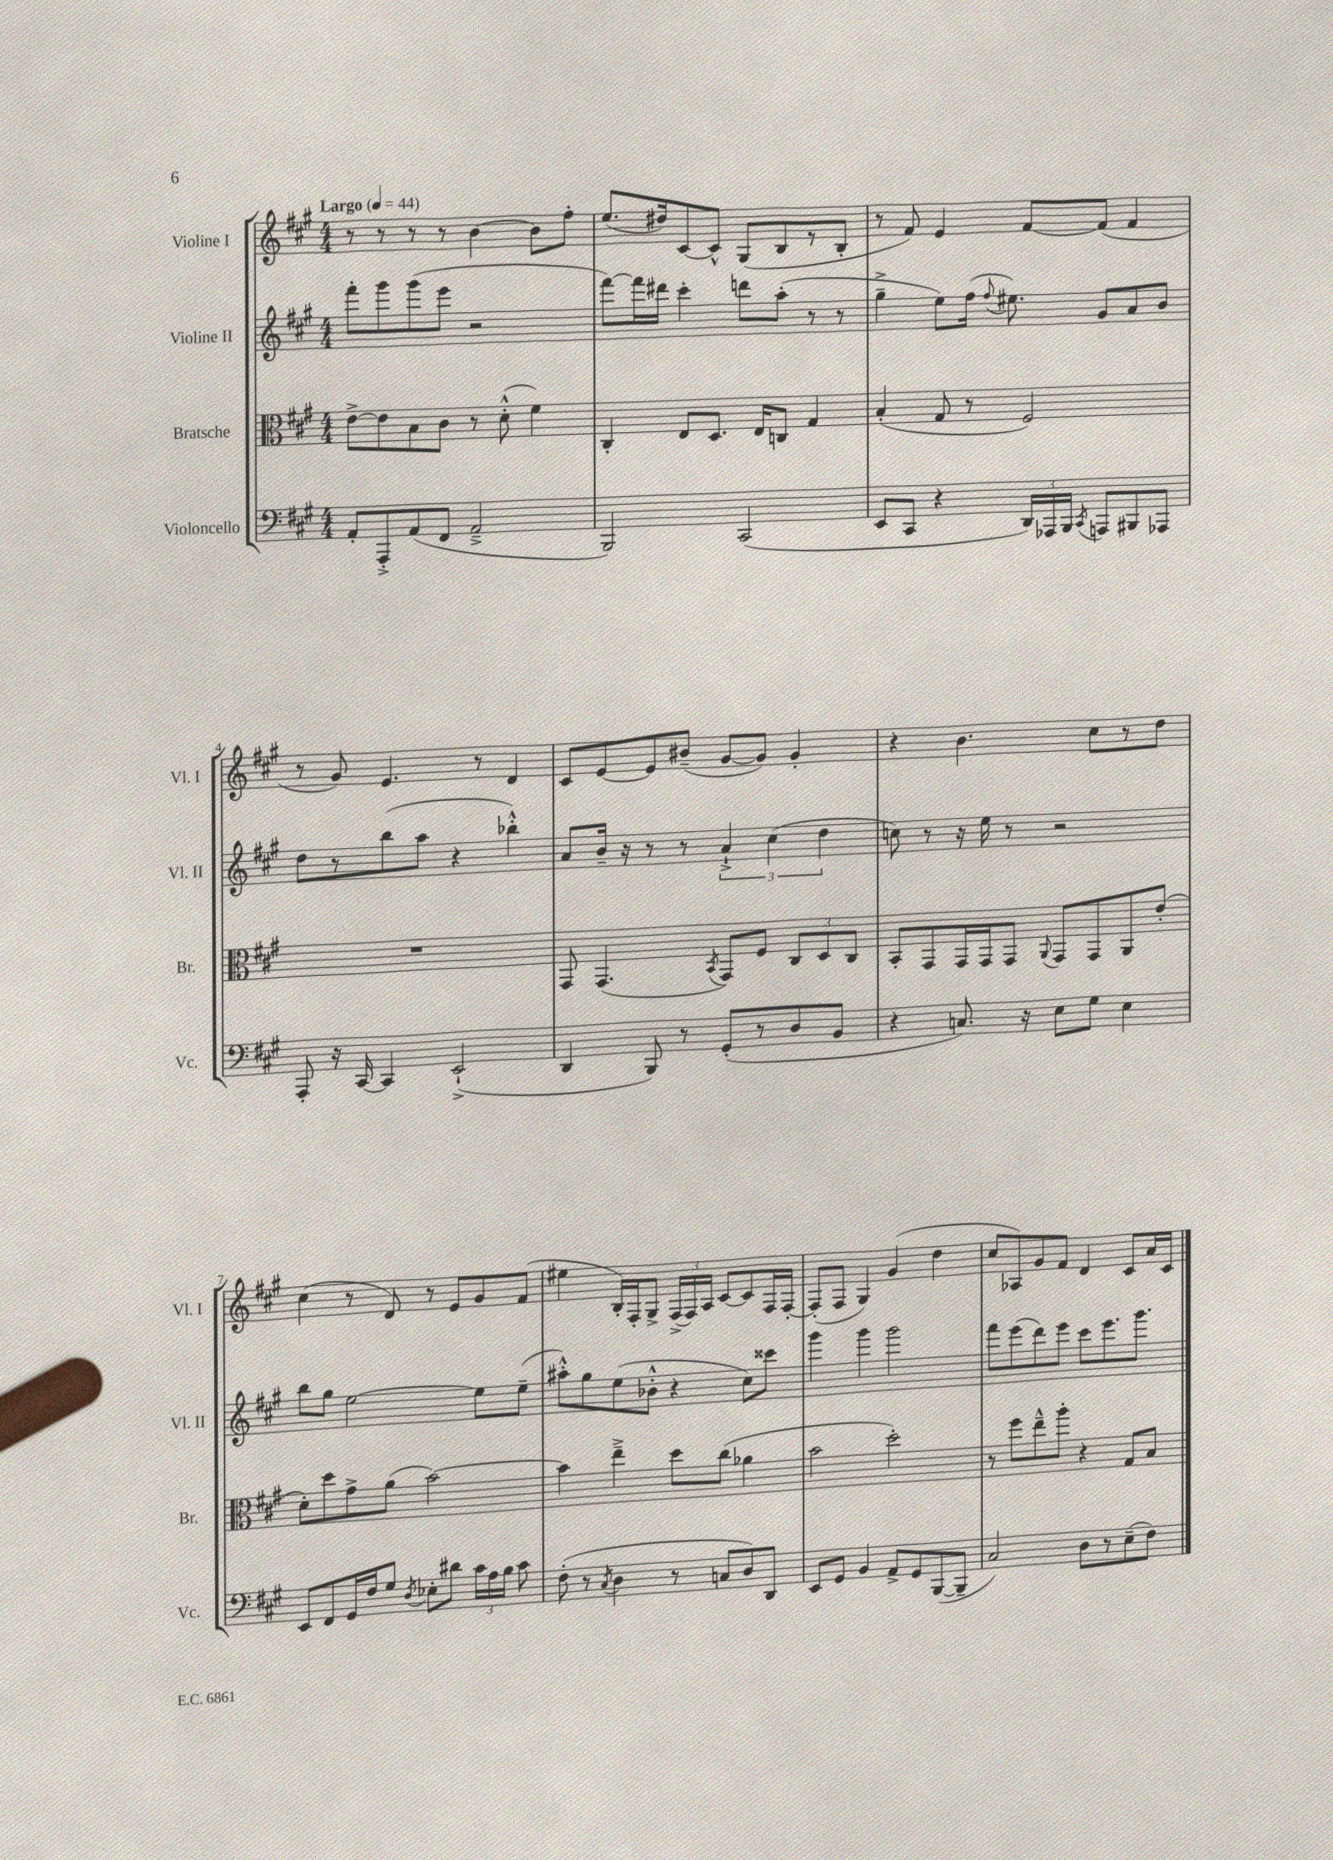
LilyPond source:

<<
\new StaffGroup <<
\new Staff = "s0" \with { instrumentName = "Violine I" shortInstrumentName = "Vl. I" } {
    \clef treble \key a \major \numericTimeSignature \time 4/4 \tempo "Largo" 4 = 44
    \autoBeamOff r8 r8 r8 r8 b'4~ b'8[ fis''8]-. |
    e''8.[( dis''16) cis'8~ cis'8]-^ gis8[( b8 r8 b8]-. |
    r8 fis'8) e'4 fis'8[~ fis'8]( fis'4 |
    r8 gis'8) e'4. r8 d'4 |
    cis'8[ e'8~ e'8 bis'8]--( gis'8[~ gis'8]) gis'4-. |
    r4 b'4. cis''8[ r8 d''8] |
    cis''4( r8 d'8) r8 e'8[ gis'8 fis'8]( |
    eis''4 b16[-.) fis16-. gis8]-> \tuplet 3/2 { fis16[->( fis16) a16] } cis'8[~ cis'8 fis16 fis16]~-. |
    fis8[-.( fis8] gis4) gis'4( d''4 |
    cis''8[ aes8) gis'8 fis'8] d'4 cis'8[ a'16 cis'16] \bar "|." |
}
\new Staff = "s1" \with { instrumentName = "Violine II" shortInstrumentName = "Vl. II" } {
    \clef treble \key a \major \numericTimeSignature \time 4/4
    \autoBeamOff fis'''8[-. gis'''8 gis'''8( e'''8] r2 |
    fis'''8[~) fis'''16 dis'''16] cis'''4-. d'''8[ a''8]-.( r8 r8 |
    gis''4---> e''8[) fis''16]( \appoggiatura { fis''8 } eis''8.) gis'8[ a'8 b'8] |
    d''8[ r8 b''8( a''8] r4 bes''4-.-^) |
    a'8[ b'16]-- r16 r8 r8 \tuplet 3/2 { a'4-!-> cis''4( d''4 } |
    c''8) r8 r16 e''16 r8 r2 |
    b''8[ gis''8] e''2~ e''8[ e''8]--( |
    ais''8[-.-^) gis''8 e''8( bes'8]-.-^ r4 cis''8[) cisis'''8] |
    gis'''4 gis'''4 gis'''2 |
    fis'''8[ e'''8( d'''8) e'''8] cis'''8[ e'''8. gis'''8.] \bar "|." |
}
\new Staff = "s2" \with { instrumentName = "Bratsche" shortInstrumentName = "Br." } {
    \clef alto \key a \major \numericTimeSignature \time 4/4
    \autoBeamOff e'8[~-> e'8 b8 cis'8] r8 d'8-.-^( fis'4) |
    cis4-. e8[ d8.] e16[ c8] gis4 |
    b4-.( gis8 r8 fis2) |
    R1 |
    gis,8 gis,4.( \acciaccatura { b,8 } gis,8[) fis8] \tuplet 3/2 { cis8[ d8 cis8] } |
    b,8[-. gis,8 gis,16 gis,16 gis,8] \appoggiatura { a,8 } gis,8[ gis,8 a,8 e'8]-.( |
    d'8[-.) d''8 gis'8-> a'8]( b'2~) |
    b'4 e''4---> d''8[ cis''8]( aes'4 |
    b'2 d''2-.) |
    r8 fis''8[ e''8---^ a''8]-. r4 gis8[ b8] \bar "|." |
}
\new Staff = "s3" \with { instrumentName = "Violoncello" shortInstrumentName = "Vc." } {
    \clef bass \key a \major \numericTimeSignature \time 4/4
    \autoBeamOff a,8[-. a,,8-.-> a,8( fis,8] a,2---> |
    b,,2) cis,2( |
    e,8[ cis,8] r4 \tuplet 3/2 { d,16[) aes,,16 b,,16] } \acciaccatura { cis,8 } a,,8[ bis,,8 aes,,8] |
    a,,8-. r16 cis,16~ cis,4 e,2-!->( |
    d,4 b,,8) r8 gis,8[-.( r8 d8 b,8] |
    r4 c8.) r16 e8[ gis8] e4 |
    e,8[ fis,8 gis,16 fis16 gis8] \acciaccatura { d8 } ees8[-. dis'8] \tuplet 3/2 { cis'16[ a16 b16] } cis'8 |
    fis8-.( r8 \acciaccatura { cis8 } d4 r8 c8[ d8) d,8] |
    e,8[ gis,8] b,4 a,8[-> gis,8 b,,8~( b,,8]-- |
    cis2) d8[ r8 e8--( fis8]) \bar "|." |
}
>>
>>
